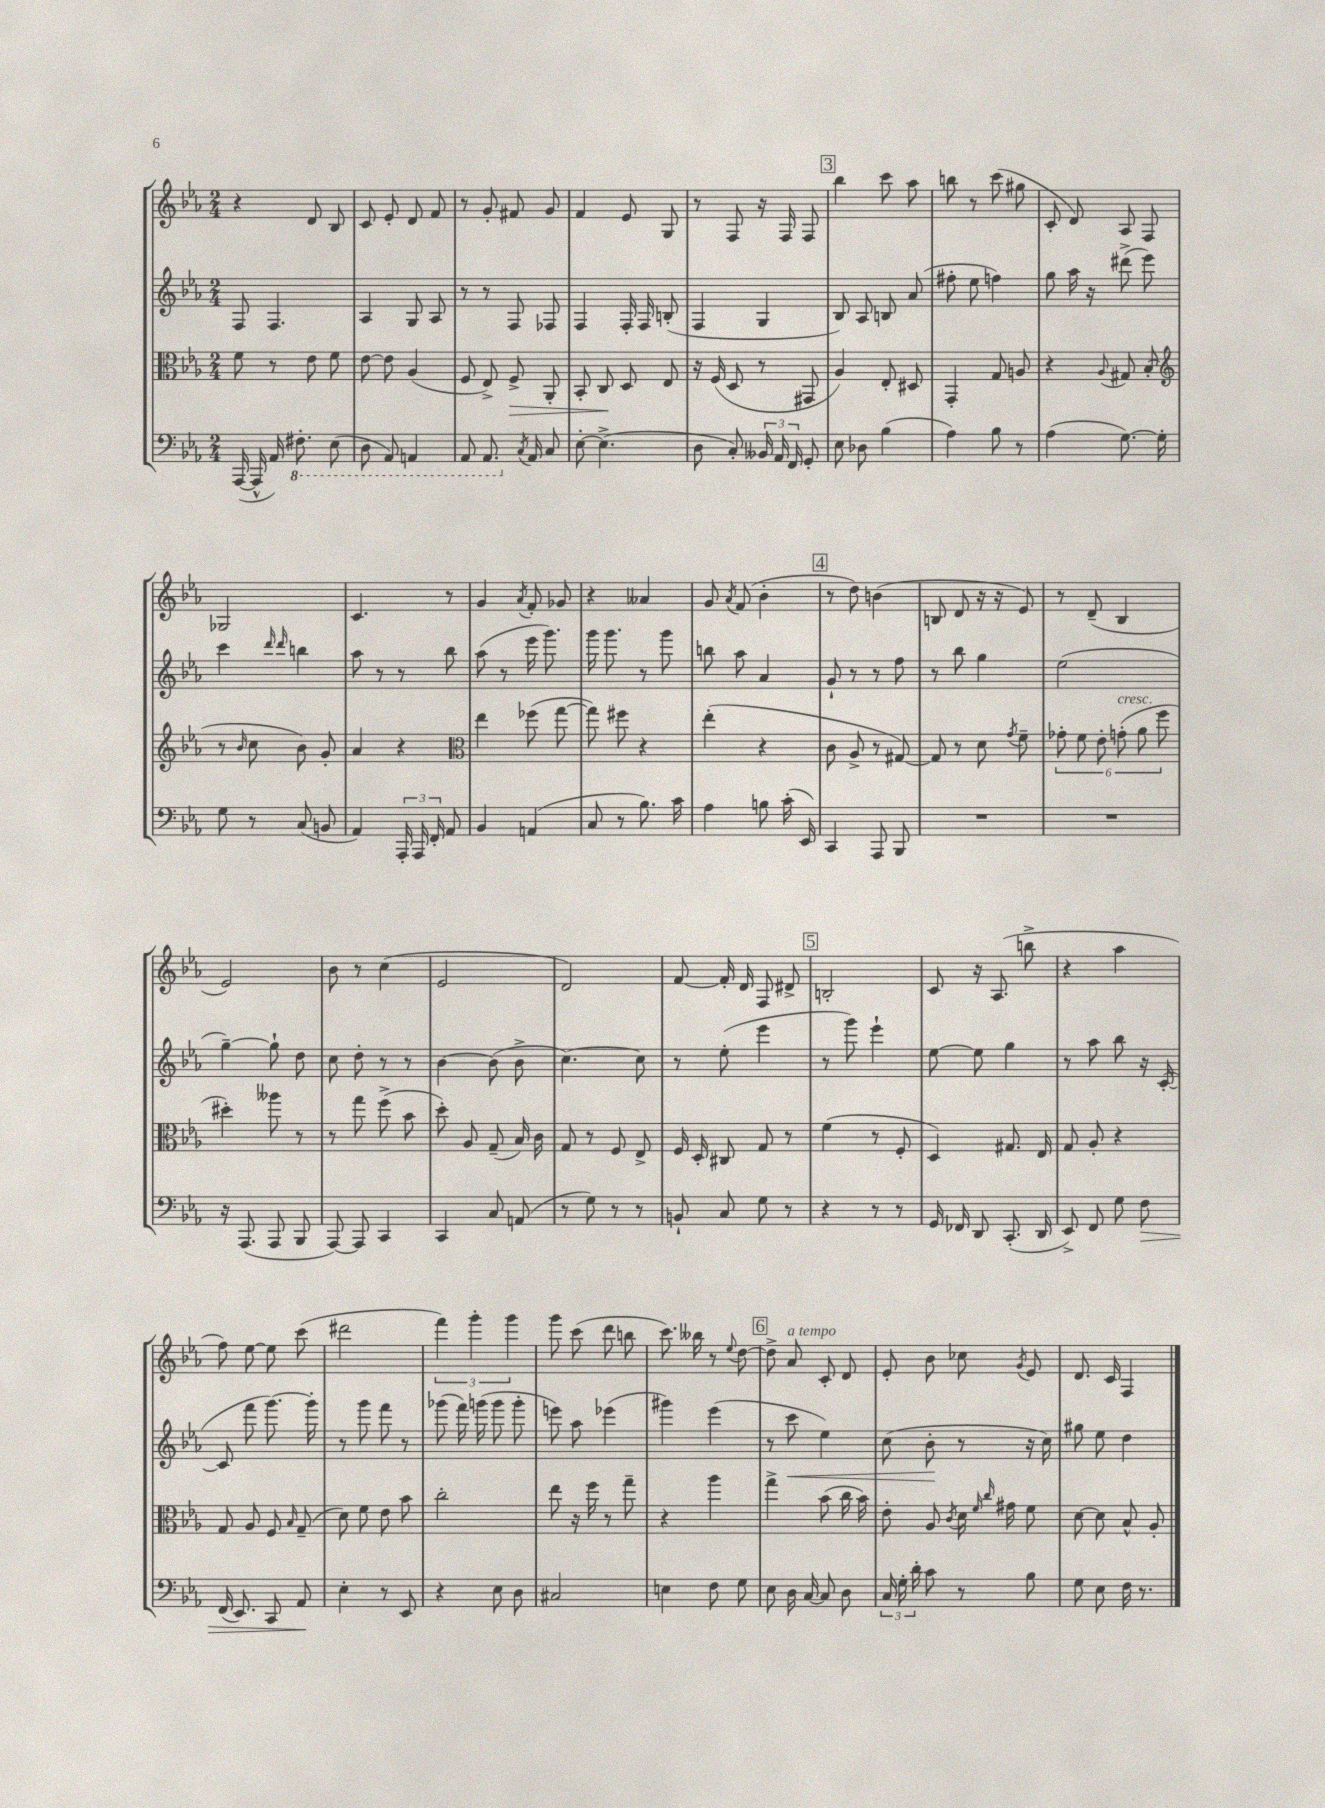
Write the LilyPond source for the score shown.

<<
\new StaffGroup <<
\new Staff = "s0" {
    \clef treble \key ees \major \numericTimeSignature \time 2/4
    \autoBeamOff r4 d'8 bes8 |
    c'8 ees'8-. d'8 f'8 |
    r8 g'8-. fis'8 g'8 |
    f'4 ees'8 g8 |
    r8 f8 r16 f16 f8 |
    \mark \markup { \box "3" } bes''4 c'''8 aes''8 |
    b''8 r8 c'''8( gis''8 |
    c'8-. d'8) aes8 f8 |
    ges2 |
    c'4. r8 |
    g'4 \acciaccatura { aes'8 } f'8-. ges'8 |
    r4 aeses'4 |
    g'8 \acciaccatura { aes'8 } f'8( bes'4-. |
    \mark \markup { \box "4" } r8 d''8) b'4( |
    b8 d'8 r16 r16 ees'8) |
    r8 d'8--( bes4 |
    ees'2) |
    bes'8 r8 c''4( |
    ees'2 |
    d'2) |
    f'8~ f'16-. d'16 f8 dis'8-> |
    \mark \markup { \box "5" } b2-. |
    c'8 r16 aes8.( b''8-> |
    r4 aes''4 |
    f''8) ees''8~ ees''8 c'''8( |
    dis'''2 |
    \tuplet 3/2 { f'''4) g'''4-. g'''4 } |
    g'''8 c'''8( d'''8 b''8 |
    c'''8.) beses''16 r8 \appoggiatura { ees''8 } d''8~ |
    \mark \markup { \box "6" } d''8-> aes'8^\markup { \italic "a tempo" } c'8-. d'8 |
    ees'8-. bes'8 ces''8 \acciaccatura { g'8 } ees'8 |
    d'8. c'16 f4 \bar "|." |
}
\new Staff = "s1" {
    \clef treble \key ees \major \numericTimeSignature \time 2/4
    \autoBeamOff f8 f4. |
    aes4 g8 aes8 |
    r8 r8 f8 fes8 |
    f4 f16-. f16 b8-.( |
    f4 g4 |
    \mark \markup { \box "3" } bes8) aes8 b8 aes'8( |
    fis''8-. ees''8 f''4) |
    g''8 aes''16 r16 dis'''8->( ees'''8) |
    c'''4 \grace { d'''16 d'''16 } b''4 |
    aes''8 r8 r8 bes''8 |
    aes''8( r8 ees'''16 g'''8.) |
    g'''16 g'''8. r8 g'''8 |
    b''8 aes''8 aes'4 |
    \mark \markup { \box "4" } g'8-! r8 r8 f''8 |
    r8 bes''8 g''4 |
    ees''2( |
    g''4~--) g''8-! d''8 |
    c''8 d''8-. r8 r8 |
    bes'4~ bes'8( bes'8-> |
    c''4.~) c''8 |
    r8 ees''8-.( ees'''4 |
    \mark \markup { \box "5" } r8 g'''8) ees'''4-! |
    ees''8~ ees''8 g''4 |
    r8 aes''8 bes''8 r16 c'16~-.( |
    c'8 f'''8 g'''8.~) g'''16-. |
    r8 g'''8 f'''8 r8 |
    ges'''8( f'''16) g'''16( g'''8 g'''8-. |
    e'''8) aes''8 ees'''4( |
    gis'''4) ees'''4( |
    \mark \markup { \box "6" } r8 c'''8\< ees''4) |
    c''8( bes'8-.\! r8 r16 c''16) |
    gis''8 ees''8 d''4 \bar "|." |
}
\new Staff = "s2" {
    \clef alto \key ees \major \numericTimeSignature \time 2/4
    \autoBeamOff f'8 r8 ees'8 f'8 |
    ees'8~ ees'8 aes4( |
    f8 ees8->) f8->\> aes,8-. |
    bes,8-. c8\! d8 ees8 |
    r16 f16( d8 r8 gis,8 |
    \mark \markup { \box "3" } aes4) ees8-. dis8 |
    g,4-. g8 a8 |
    r4 \appoggiatura { aes8 } gis8 bes8-.( |
    \clef treble r8 \grace { bes'16 } c''8 bes'8) g'8-. |
    aes'4 r4 |
    \clef alto ees''4 fes''8( g''8~ |
    g''8) fis''8 r4 |
    ees''4-.( r4 |
    \mark \markup { \box "4" } c'8 aes8-> r8 gis8~) |
    gis8 r8 d'8 \acciaccatura { g'8 } f'8-- |
    \tuplet 6/4 { ges'8-. f'8 ees'8-. g'8-.^\markup { \italic "cresc." }( aes'8 f''8 } |
    dis''4-.) aeses''8 r8 |
    r8 g''8 f''8->( bes'8 |
    d''8-.) aes8 g8--( bes16) c'16 |
    g8 r8 f8 ees8-> |
    f16 d16-. cis8 g8 r8 |
    \mark \markup { \box "5" } f'4( r8 f8-. |
    d4) gis8. ees16 |
    g8 aes8-. r4 |
    g8 aes8 f8 \grace { bes16 } g8--( |
    d'8) f'8 ees'8 bes'8 |
    c''2-. |
    ees''8 r16 f''16 r8 g''8-- |
    r4 aes''4 |
    \mark \markup { \box "6" } g''4-> bes'8( c''16 bes'16) |
    ees'8-. aes8 \acciaccatura { c'8 } d'16 \grace { f'16 c''16 } gis'16 f'8 |
    d'8~ d'8 bes8-^ aes8-. \bar "|." |
}
\new Staff = "s3" {
    \clef bass \key ees \major \numericTimeSignature \time 2/4
    \autoBeamOff aes,,16~( aes,,16-^ aes,16) \ottava #-1 fis,8.-. ees,8( |
    d,8 aes,,8) a,,4 |
    aes,,8 aes,,8. \ottava #0 \acciaccatura { c8 } aes,16 c8 |
    ees8~-. ees4.->( |
    d8 c8-.) \tuplet 3/2 { beses,16 aes,16 f,16 } g,8-. |
    \mark \markup { \box "3" } ees8 des8 bes4( |
    aes4) bes8 r8 |
    aes4( g8.~) g16-. |
    g8 r8 c8( b,8 |
    aes,4) \tuplet 3/2 { aes,,16-. aes,,16 f,16-. } aes,8 |
    bes,4 a,4( |
    c8 r8 bes8.) c'16 |
    aes4 b8 c'16-.( ees,16) |
    \mark \markup { \box "4" } c,4 aes,,8 bes,,8 |
    R2 |
    R2 |
    r16 aes,,8.( aes,,8 bes,,8 |
    aes,,8~) aes,,8 c,4 |
    c,4 c8 a,8( |
    r8 g8) r8 r8 |
    b,8-! c8 g8 r8 |
    \mark \markup { \box "5" } r4 r8 r8 |
    g,16 fes,16 d,8 c,8.-.( d,16 |
    ees,8->) f,8 g8 f8\> |
    f,16( ees,8.) c,8 aes,8\! |
    ees4-. r8 ees,8 |
    r4 ees8 d8 |
    cis2 |
    e4 f8 g8 |
    \mark \markup { \box "6" } ees8 d16 c16~ c8 d8 |
    \tuplet 3/2 { c16 g16-. d'16-. } c'8 r8 bes8 |
    g8 ees8 f16 r8. \bar "|." |
}
>>
>>
\layout { \context { \Score \remove "Bar_number_engraver" } }
